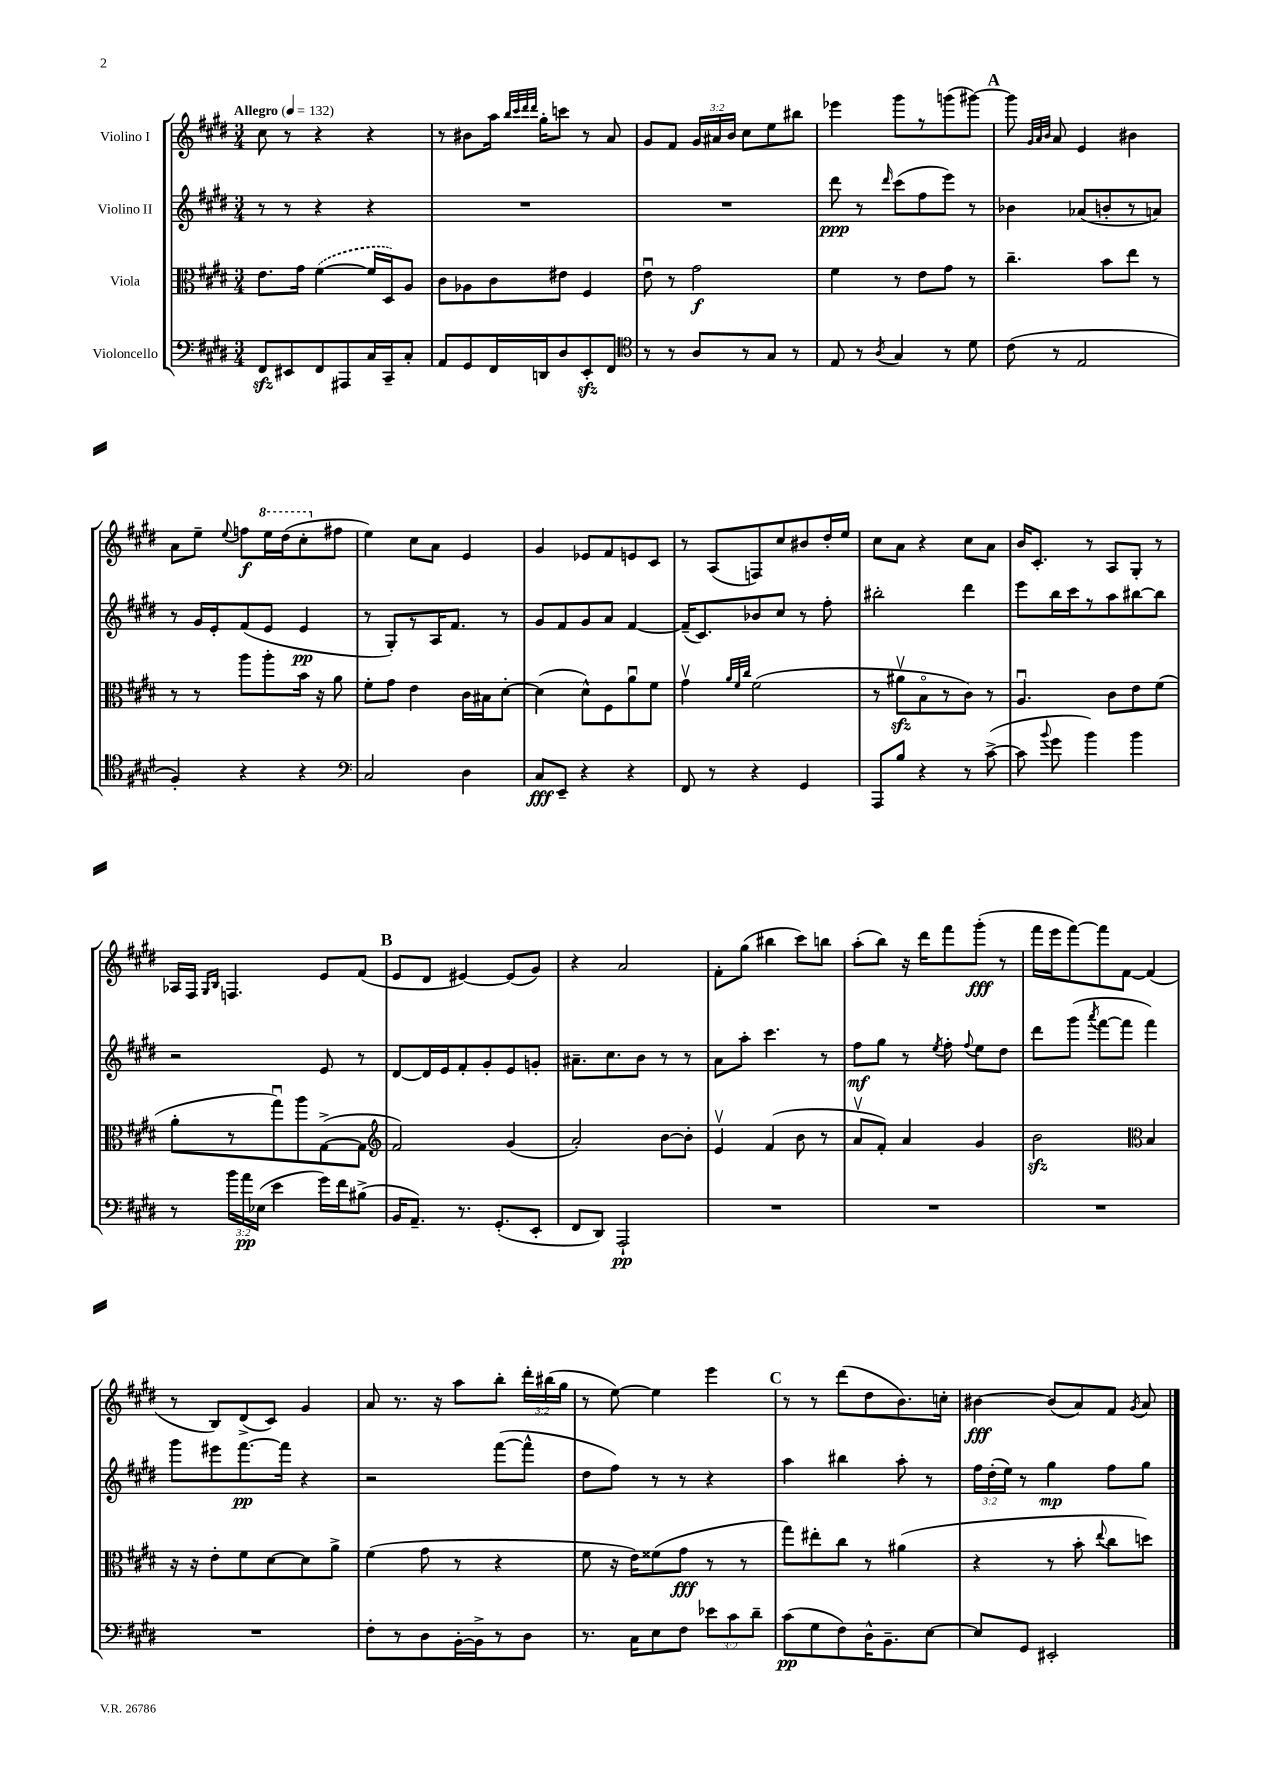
<<
\new StaffGroup <<
\new Staff = "s0" \with { instrumentName = "Violino I" } {
    \clef treble \key e \major \numericTimeSignature \time 3/4 \override Staff.TupletNumber.text = #tuplet-number::calc-fraction-text \tempo "Allegro" 4 = 132
    \autoBeamOff cis''8 r8 r4 r4 |
    r8 bis'8[ a''16] \grace { b''32[ cis'''32 dis'''32 dis'''32] } gis''16[-. c'''8] r8 a'8 |
    gis'8[ fis'8] \tuplet 3/2 { gis'16[ ais'16 b'16] } cis''8[ e''8 bis''8] |
    ees'''4 gis'''8[ r8 g'''8( gis'''8]~) |
    \mark \markup { \bold "A" } gis'''8 \grace { gis'32[ a'32 b'32] } a'8 e'4 bis'4 |
    a'8[ e''8]-- \appoggiatura { e''8 } f''8[\f \ottava #1 e'''16 dis'''16( cis'''8-. \ottava #0 fis''8] |
    e''4) cis''8[ a'8] e'4 |
    gis'4 ees'8[ fis'8 e'8 cis'8] |
    r8 a8[( f8) cis''8 bis'8 dis''16-. e''16] |
    cis''8[ a'8] r4 cis''8[ a'8] |
    b'16[ cis'8.]-. r8 a8[ gis8]-. r8 |
    aes16[ fis16] \grace { gis16[ b16] } f4. e'8[ fis'8]( |
    \mark \markup { \bold "B" } e'8[ dis'8] eis'4~) eis'8[( gis'8]) |
    r4 a'2 |
    fis'8[-. gis''8]( bis''4 cis'''8[) b''8] |
    a''8[-.( b''8]) r16 dis'''16[ fis'''8 gis'''8]-.\fff( r8 |
    fis'''16[ e'''16 fis'''8~) fis'''8 fis'8]~ fis'4( |
    r8 b8[) dis'8->( cis'8]) gis'4 |
    a'8 r8. r16 a''8[ b''8]-. \tuplet 3/2 { dis'''16[-. bis''16( gis''16] } |
    r8 e''8~) e''4 e'''4 |
    \mark \markup { \bold "C" } r8 r8 dis'''8[( dis''8 b'8.) c''16]-. |
    bis'4~\fff bis'8[( a'8) fis'8] \acciaccatura { gis'8 } a'8 \bar "|." |
}
\new Staff = "s1" \with { instrumentName = "Violino II" } {
    \clef treble \key e \major \numericTimeSignature \time 3/4 \override Staff.TupletNumber.text = #tuplet-number::calc-fraction-text
    \autoBeamOff r8 r8 r4 r4 |
    R2. |
    R2. |
    dis'''8\ppp r8 \grace { dis'''16 } cis'''8[( fis''8 e'''8]) r8 |
    \mark \markup { \bold "A" } bes'4 aes'8[( b'8-. r8 a'8]) |
    r8 gis'16[ e'16-. fis'8( e'8] e'4\pp |
    r8 gis8[-.) r8 a16 fis'8.] r8 |
    gis'8[ fis'8 gis'8 a'8] fis'4~ |
    fis'16[--( cis'8.) bes'8 cis''8] r8 fis''8-. |
    bis''2-. dis'''4 |
    e'''8[ b''16 cis'''16 r8 a''8 bis''8~ bis''8] |
    r2 e'8 r8 |
    \mark \markup { \bold "B" } dis'8[~ dis'16 e'16 fis'8-. gis'8-. e'8 g'8]-. |
    ais'8.[-- cis''8. b'8] r8 r8 |
    a'8[ a''8]-. cis'''4. r8 |
    fis''8[\mf gis''8] r8 \acciaccatura { e''8 } fis''8-. \appoggiatura { fis''8 } e''8[ dis''8] |
    dis'''8[ gis'''8]( \acciaccatura { a'''8 } fis'''8[~ fis'''8] fis'''4) |
    gis'''8[ eis'''8 fis'''8.~\pp fis'''16] r4 |
    r2 fis'''8[~( fis'''8]-^ |
    dis''8[ fis''8]) r8 r8 r4 |
    \mark \markup { \bold "C" } a''4 bis''4 a''8-. r8 |
    \tuplet 3/2 { fis''16[ dis''16-.( e''16]) } r8 gis''4\mp fis''8[ gis''8] \bar "|." |
}
\new Staff = "s2" \with { instrumentName = "Viola" } {
    \clef alto \key e \major \numericTimeSignature \time 3/4
    \autoBeamOff e'8.[ gis'16] \once \slurDashed fis'4~( fis'16[ dis16) a8] |
    cis'8[ aes8 cis'8 eis'8] fis4 |
    e'8\downbow r8 gis'2\f |
    fis'4 r8 e'8[ gis'8] r8 |
    \mark \markup { \bold "A" } cis''4.-- b'8[ e''8] r8 |
    r8 r8 a''8[ a''8-. b'16] r16 a'8 |
    fis'8[-. gis'8] e'4 cis'16[ bis16 dis'8]~-. |
    dis'4( dis'8[-^) fis8 a'8\downbow fis'8] |
    gis'4\upbow \grace { a'32[ fis'32 cis''32] } fis'2( |
    r8 ais'8[\upbow\sfz b8\flageolet r8 cis'8]) r8 |
    a4.\downbow cis'8[ e'8 fis'8]( |
    a'8[-. r8 gis''8\downbow) a''8 gis8~->( gis8] |
    \mark \markup { \bold "B" } \clef treble fis'2) gis'4( |
    a'2-.) b'8[~ b'8]-. |
    e'4\upbow fis'4( b'8 r8 |
    a'8[\upbow fis'8]-.) a'4 gis'4 |
    b'2\sfz \clef alto b4 |
    r16 r16 e'8[-. fis'8 dis'8~ dis'8 a'8]-> |
    fis'4( gis'8 r8 r4 |
    fis'8 r16 e'16[) fisis'8( gis'8]\fff r8 r8 |
    \mark \markup { \bold "C" } gis''8[) eis''8-. cis''8] r8 ais'4( |
    r4 r8 b'8-. \appoggiatura { e''8 } cis''8[ d''8]) \bar "|." |
}
\new Staff = "s3" \with { instrumentName = "Violoncello" } {
    \clef bass \key e \major \numericTimeSignature \time 3/4 \override Staff.TupletNumber.text = #tuplet-number::calc-fraction-text
    \autoBeamOff fis,8[\sfz eis,8 fis,8 ais,,8 cis16 cis,16-- cis8]-. |
    a,8[ gis,8 fis,16 d,16 dis8 e,8-.\sfz fis,8] |
    \clef tenor r8 r8 a8[ r8 gis8] r8 |
    e8 r8 \acciaccatura { a8 } gis4 r8 dis'8 |
    \mark \markup { \bold "A" } cis'8( r8 e2 |
    fis4-.) r4 r4 |
    \clef bass cis2 dis4 |
    cis8[\fff e,8]-- r4 r4 |
    fis,8 r8 r4 gis,4 |
    a,,8[ b8] r4 r8 cis'8~->( |
    cis'8 \appoggiatura { b'8 } gis'8 b'4) b'4 |
    r8 \tuplet 3/2 { b'16[ a'16\pp ees16]( } e'4 gis'16[) fis'16 bis8]->( |
    \mark \markup { \bold "B" } b,16[ a,8.]--) r8. gis,8.[-.( e,8]-. |
    fis,8[ dis,8]) a,,2-!\pp |
    R2. |
    R2. |
    R2. |
    R2. |
    fis8[-. r8 dis8 b,16~-. b,16-> r8 dis8] |
    r8. cis16[ e8 fis8] \tuplet 3/2 { ees'8[ cis'8 dis'8]-- } |
    \mark \markup { \bold "C" } cis'8[\pp( gis8 fis8) dis16-^ b,8.-- e8]~ |
    e8[ gis,8] eis,2-. \bar "|." |
}
>>
>>
\layout { \context { \Score \remove "Bar_number_engraver" } }
